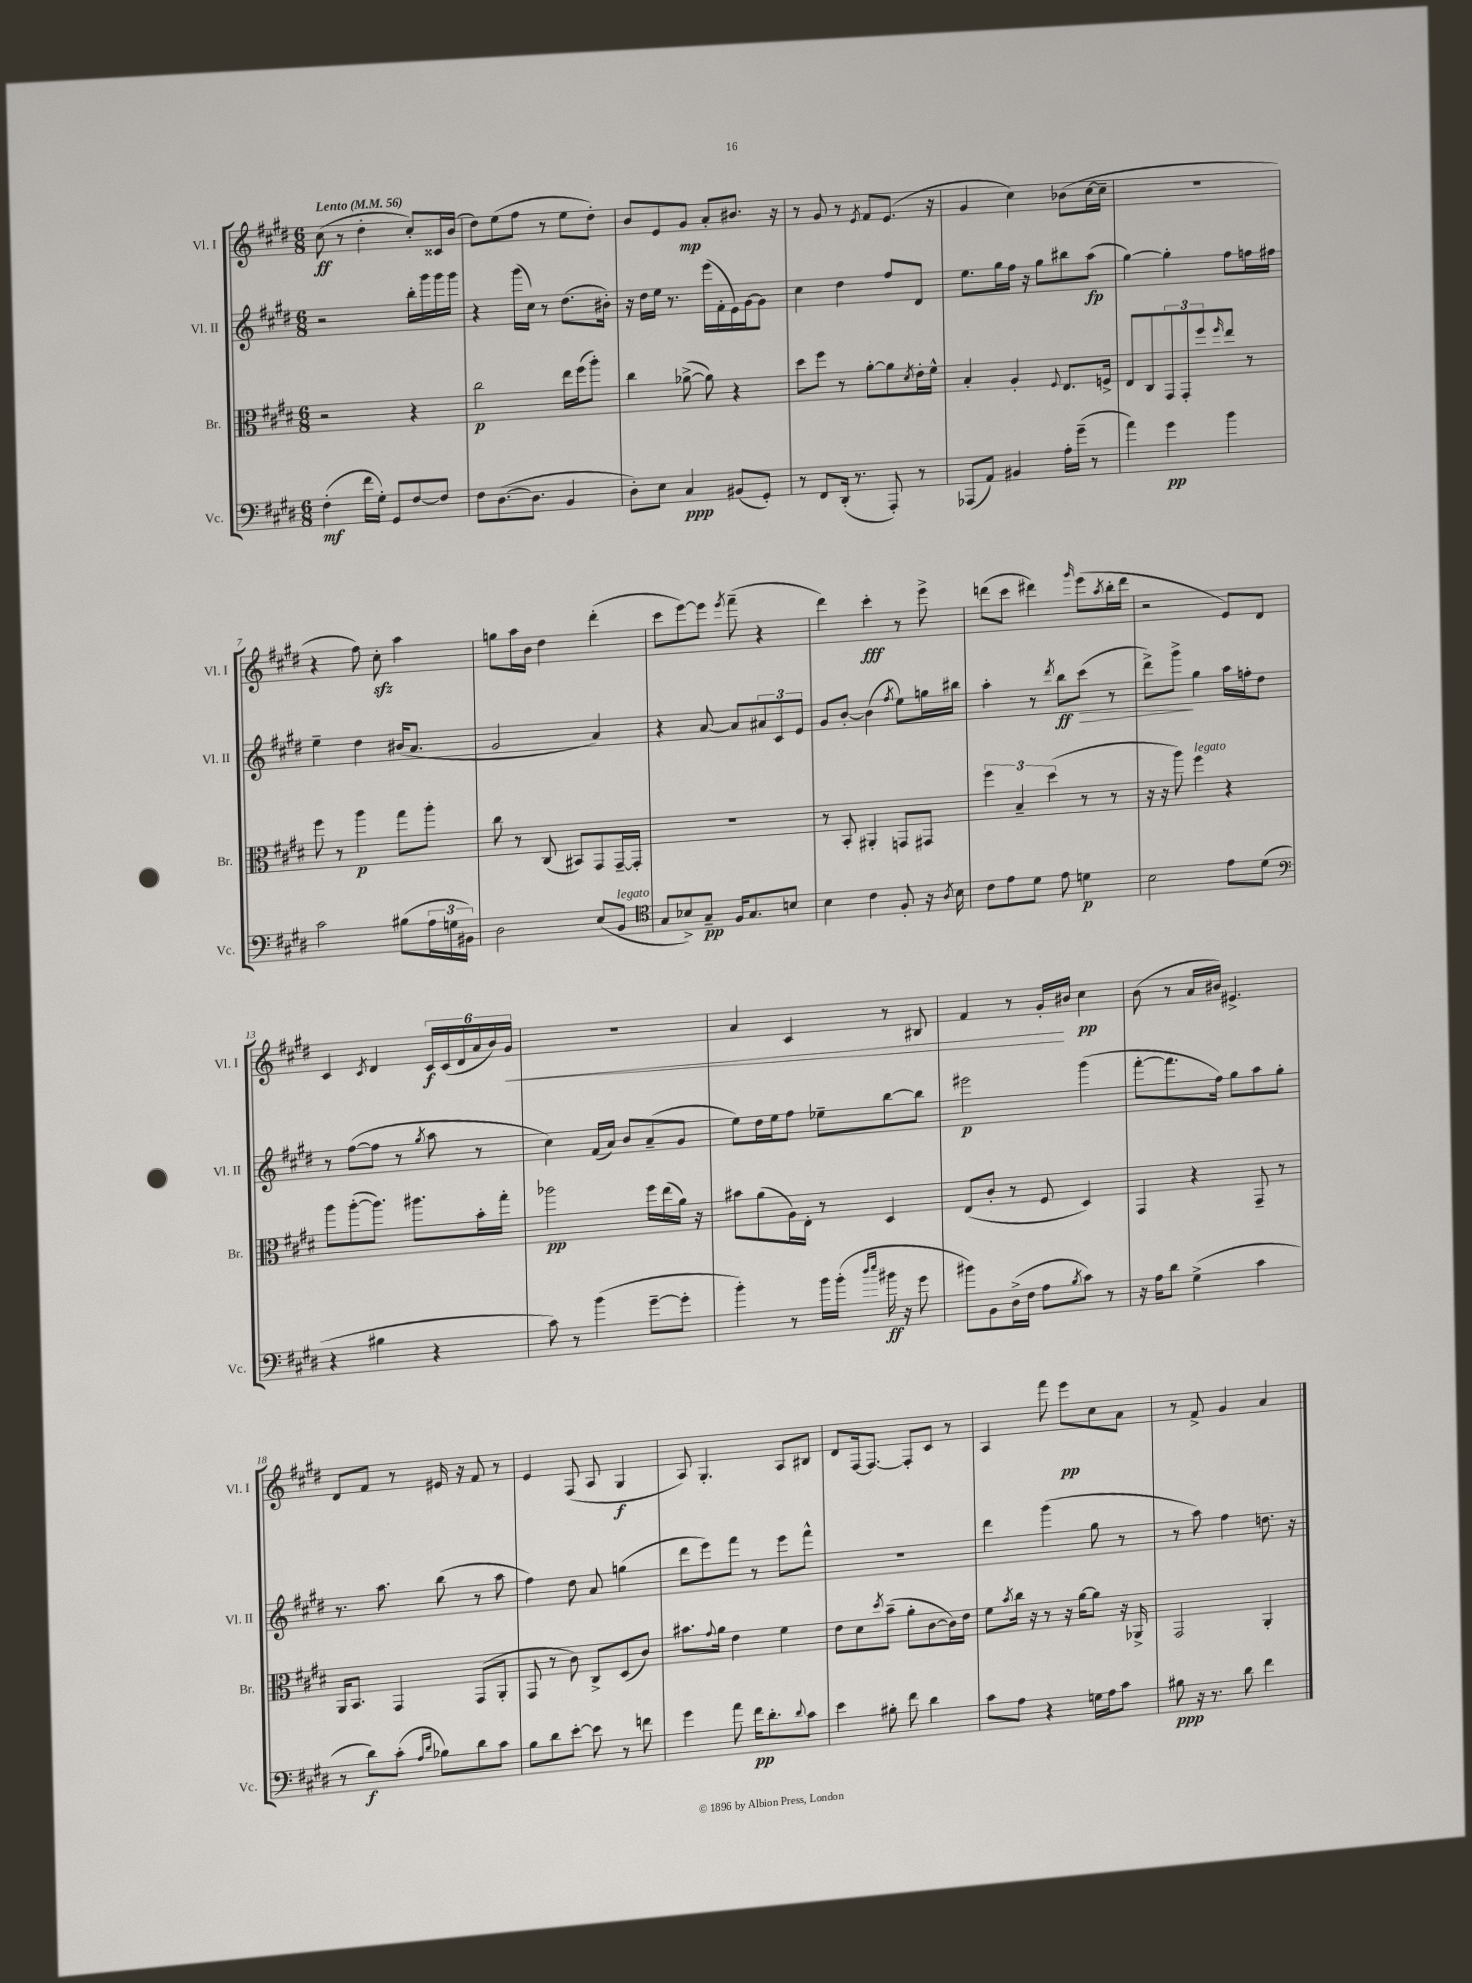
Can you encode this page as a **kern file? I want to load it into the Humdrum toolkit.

**kern	**dynam	**kern	**dynam	**kern	**dynam	**kern	**dynam
*part4	*part4	*part3	*part3	*part2	*part2	*part1	*part1
*staff4	*staff4	*staff3	*staff3	*staff2	*staff2	*staff1	*staff1
*I"Vc.	*	*I"Br.	*	*I"Vl. II	*	*I"Vl. I	*
*I'Vc.	*	*I'Br.	*	*I'Vl. II	*	*I'Vl. I	*
*clefF4	*	*clefC3	*	*clefG2	*	*clefG2	*
*k[f#c#g#d#]	*	*k[f#c#g#d#]	*	*k[f#c#g#d#]	*	*k[f#c#g#d#]	*
*M6/8	*	*M6/8	*	*M6/8	*	*M6/8	*
*MM56	*	*MM56	*	*MM56	*	*MM56	*
=1	=1	=1	=1	=1	=1	=1	=1
!	!	!	!	!	!	!LO:TX:a:B:t=Lento	!
(4F#'\	mf	2r	.	2r	.	(8cc#\	ff
.	.	.	.	.	.	8r	.
16f#\LL	.	.	.	.	.	4dd#'\	.
16G#'\JJ)	.	.	.	.	.	.	.
8GG#/L	.	.	.	.	.	.	.
[8F#/	.	4r	.	16bb'\LL	.	8cc#'/L)	.
.	.	.	.	16ggg#\	.	.	.
8F#/J]	.	.	.	16ggg#\	.	16c##X/L	.
.	.	.	.	16ggg#\JJ	.	(16b/JJ	.
=2	=2	=2	=2	=2	=2	=2	=2
8F#\L	.	2cc#\	p	4r	.	8dd#\L)	.
([8.D#\	.	.	.	.	.	(8ee\	.
.	.	.	.	(16ggg#\LL	.	8ff#\J	.
8.D#\J]	.	.	.	16cc#\JJ)	.	.	.
.	.	.	.	8r	.	8r	.
4BB/	.	16ee\LL	.	(8.dd#\L	.	8ee\L	.
.	.	(16ff#\J	.	.	.	.	.
.	.	8aa'\J)	.	.	.	8dd#'\J)	.
.	.	.	.	16b#X'\Jk)	.	.	.
=3	=3	=3	=3	=3	=3	=3	=3
8D#'\L)	.	4cc#\	.	16r	.	8b/L	.
.	.	.	.	16dd#\LL	.	.	.
8E\J	.	.	.	16ee\JJ	.	8e/	.
.	.	.	.	8.r	.	.	.
4C#/	ppp	([8a-X^\	.	.	.	8g#/J	mp
.	.	8a-\])	.	(16eee\LL	.	8a'/L	.
.	.	.	.	16f#'\	.	.	.
(8BB#X/L	.	4r	.	16e\)	.	8.b#X/J	.
.	.	.	.	[16g#\J	.	.	.
8GG#'/J)	.	.	.	8g#\J]	.	.	.
.	.	.	.	.	.	16r	.
=4	=4	=4	=4	=4	=4	=4	=4
8r	.	8dd#\L	.	4cc#\	.	8r	.
8FF#/L	.	8ff#\J	.	.	.	8g#/	.
(16DD#'/Jk	.	8r	.	4dd#\	.	8r	.
8.r	.	.	.	.	.	.	.
.	.	.	.	.	.	8qe/	.
.	.	[8a'\L	.	.	.	8f#/L	.
8AAA'/)	.	8a\]	.	8ff#/L	.	(8.e/J	.
.	.	8qd#/	.	.	.	.	.
8r	.	16e'\L	.	8d#/J	.	.	.
.	.	16f#^^\JJ	.	.	.	16r	.
=5	=5	=5	=5	=5	=5	=5	=5
(8AAA-X/L	.	4B'/	.	8.ee\L	.	4g#/	.
8AA/J)	.	.	.	.	.	.	.
.	.	.	.	16gg#\L	.	.	.
4BB#X/	.	4A'/	.	16ff#\JJ	.	4cc#\)	.
.	.	.	.	16r	.	.	.
.	.	.	.	8gg#\L	.	.	.
.	.	8qqF#/	.	.	.	.	.
16A'\LL	.	8.E/L	.	8bb#X\	.	(8b-X\L	.
(16g#~\JJ	.	.	.	.	.	.	.
8r	.	.	.	(8aa\J	fp	[16cc#\L	.
.	.	16Fn^/Jk	.	.	.	16cc#~\JJ]	.
=6	=6	=6	=6	=6	=6	=6	=6
4a\)	.	8E/L	.	[4gg#\)	.	2.r	.
.	.	8C#/	.	.	.	.	.
4g#\	pp	12GG#/	.	4gg#'\]	.	.	.
.	.	12GG#'/	.	.	.	.	.
.	.	12ff#/	.	.	.	.	.
.	.	16qqff#/	.	.	.	.	.
4b\	.	8ee/J	.	8ff#\L	.	.	.
.	.	8r	.	16ffn\L	.	.	.
.	.	.	.	16ff#X\JJ	.	.	.
!!LO:LB:g=z
=7	=7	=7	=7	=7	=7	=7	=7
2c#\	.	8ff#\	.	4ee~\	.	4r	.
.	.	8r	.	.	.	.	.
.	.	4aa\	p	4dd#\	.	8ff#\)	.
.	.	.	.	.	.	8cc#zz'\	.
(8B#X\L	.	8gg#\L	.	(16b#X/KL	.	4aa\	.
.	.	.	.	8.a/J	.	.	.
24A\L	.	8aa'\J	.	.	.	.	.
24Gn\	.	.	.	.	.	.	.
24BB#X\JJ)	.	.	.	.	.	.	.
=8	=8	=8	=8	=8	=8	=8	=8
2D#\	.	8cc#\	.	2g#/	.	8ggn\L	.
.	.	8r	.	.	.	16aa\L	.
.	.	.	.	.	.	16b\JJ	.
.	.	(8C#/	.	.	.	4dd#\	.
.	.	8BB#X/L)	.	.	.	.	.
(8E/L	.	8GG#/	.	4a/)	.	(4ddd#'\	.
!LO:TX:a:i:t=legato	!	!	!	!	!	!	!
8BB/J	.	[16GG#~/L	.	.	.	.	.
.	.	16GG#'/JJ]	.	.	.	.	.
=9	=9	=9	=9	=9	=9	=9	=9
*clefC4	*	*	*	*	*	*	*
8G#/L	.	2.r	.	4r	.	8ccc#\L	.
8B-X^/)	.	.	.	.	.	[8eee\)	.
8G#~/J	pp	.	.	[8a/	.	8eee\J]	.
.	.	.	.	.	.	8qeee/	.
16F#/KL	.	.	.	8a/L]	.	(8fff#~\	.
8.G#/	.	.	.	.	.	.	.
.	.	.	.	12a#X/	.	4r	.
.	.	.	.	12c#/	.	.	.
8Bn/J	.	.	.	.	.	.	.
.	.	.	.	12e/J	.	.	.
=10	=10	=10	=10	=10	=10	=10	=10
4B\	.	8r	.	8g#/L	.	4ddd#\)	.
.	.	8BB'/	.	[8b'/J	.	.	.
4c#\	.	4AA#X'/	.	(4b\]	.	4ccc#'\	fff
.	.	.	.	8qff#/	.	.	.
8F#'/	.	8GGn/L	.	8ee\L)	.	8r	.
16r	.	8GG#X/J	.	16ggn\L	.	8eee^\	.
8qA/	.	.	.	.	.	.	.
16B\	.	.	.	16bb#X\JJ	.	.	.
=11	=11	=11	=11	=11	=11	=11	=11
8c#\L	.	6ff#\	.	4aa'\	.	(8dddn\L	.
8e\	.	.	.	.	.	8ccc#\J	.
.	.	6B~/	.	.	.	.	.
8d#\J	.	.	.	8r	.	4ddd#X\)	.
.	.	(6dd#\	.	.	.	.	.
.	.	.	.	8qddd#/	.	.	.
8e\	.	.	.	8bb\L	ff	.	.
.	.	.	.	.	.	16qqggg#/	.
!	!	!	!	!	!LO:HP:b	!	!
4dn\	p	8r	.	(8ccc#\J	>	(8eee\L	.
.	.	.	.	.	.	8qaa/	.
.	.	8r	.	8r	.	16bb'\L	.
.	.	.	.	.	.	16ddd#\JJ	.
=12	=12	=12	=12	=12	=12	=12	=12
2B\	.	16r	.	8ddd#^\L)	.	2r	.
.	.	16r	.	.	.	.	.
.	.	8aa\)	.	8ggg#^\J	.	.	.
!	!	!LO:TX:a:i:t=legato	!	!	!	!	!
.	.	4ff#\	.	4gg#\	]	.	.
8e\L	.	4r	.	16aa\LL	.	8e/L)	.
.	.	.	.	16ffn'\J	.	.	.
(8d#\J	.	.	.	8dd#\J	.	8d#/J	.
!!LO:LB:g=z
=13	=13	=13	=13	=13	=13	=13	=13
*clefF4	*	*	*	*	*	*	*
4r	.	8aa\L	.	8r	.	4c#/	.
.	.	([8aa'\	.	([8ff#\L	.	.	.
.	.	.	.	.	.	8qc#/	.
4B#X\	.	8.aa\J])	.	8ff#\J]	.	4d#/	.
.	.	.	.	8r	.	.	.
.	.	8.aa#X\L	.	.	.	.	.
.	.	.	.	8qgg#/	.	.	.
4r	.	.	.	8aa\	.	24c#/LL	f
.	.	.	.	.	.	(24c#/	.
.	.	.	.	.	.	24d#/	.
.	.	16b'\L	.	8r	.	24a/	.
.	.	.	.	.	.	24b/)	.
.	.	16gg#'\JJ	.	.	.	.	.
!	!	!	!	!	!	!	!LO:HP:b
.	.	.	.	.	.	24g#/JJ	<
=14	=14	=14	=14	=14	=14	=14	=14
8c#\)	.	2aa-X\	pp	4cc#\)	.	2.r	.
8r	.	.	.	.	.	.	.
(4b\	.	.	.	(16f#/LL	.	.	.
.	.	.	.	16a/JJ)	.	.	.
.	.	.	.	8b/L	.	.	.
[8g#~\L	.	16ff#\LL	.	(8a~/	.	.	.
.	.	(16ee\	.	.	.	.	.
8g#'\J]	.	16a\JJ)	.	8g#/J	.	.	.
.	.	16r	.	.	.	.	.
=15	=15	=15	=15	=15	=15	=15	=15
4b'\)	.	8b#X\L	.	8ee\L)	.	4a/	.
.	.	(8a\	.	16dd#\L	.	.	.
.	.	.	.	16ee\J	.	.	.
8r	.	16A\L)	.	8ff#\J	.	4c#/	.
.	.	16E'\JJ	.	.	.	.	.
16b\LL	.	8r	.	8ee-X~\L	.	.	.
(16b'\JJ	.	.	.	.	.	.	.
16qqdd#/LL	.	.	.	.	.	.	.
16qqee/JJ	.	.	.	.	.	.	.
16b#X\	ff	4D#/	.	[8bb\	.	8r	.
16r	.	.	.	.	.	.	.
8g#\	.	.	.	8bb\J]	.	8B#X/	.
=16	=16	=16	=16	=16	=16	=16	=16
8b#X\L)	.	(8E/L	.	2eee#X\	p	4f#/	.
8BB\	.	8c#'/J	.	.	.	.	.
(16D#^\L	.	8r	.	.	.	8r	.
16F#\JJ	.	.	.	.	.	.	.
8A\L	.	8F#/	.	.	.	16g#'/LL	.
.	.	.	.	.	.	16b#X/JJ	[
8qB/	.	.	.	.	.	.	.
8c#\J)	.	4D#/)	.	(4ggg#\	.	4cc#\	pp
8r	.	.	.	.	.	.	.
=17	=17	=17	=17	=17	=17	=17	=17
16r	.	4GG#/	.	[8fff#'\L	.	(8b\	.
16A\KL	.	.	.	.	.	.	.
8d#\J	.	.	.	8.fff#\]	.	8r	.
(4G#^\	.	4r	.	.	.	16a/LL	.
.	.	.	.	16ff#\Jk)	.	16b#X/JJ)	.
.	.	.	.	8gg#\L	.	4.e#X^/	.
4c#\	.	8GG#~/	.	8aa\	.	.	.
.	.	8r	.	8gg#'\J	.	.	.
!!LO:LB:g=z
=18	=18	=18	=18	=18	=18	=18	=18
8r	.	16AA/KL	.	8.r	.	8d#/L	.
.	.	8.BB/J	.	.	.	.	.
8d#\L)	f	.	.	.	.	8f#/J	.
.	.	.	.	8.aa\	.	.	.
(8c#'\J	.	4GG#/	.	.	.	8r	.
16qqA/LL	.	.	.	.	.	.	.
16qqd#/JJ	.	.	.	.	.	.	.
8B-X\L)	.	.	.	(8bb\	.	16e#X/	.
.	.	.	.	.	.	16r	.
8d#\	.	(8GG#/L	.	8r	.	8f#/	.
8c#\J	.	8AA'/J	.	8aa\	.	8r	.
=19	=19	=19	=19	=19	=19	=19	=19
8B\L	.	8GG#/	.	4ff#\)	.	4e/	.
8d#\	.	8r	.	.	.	.	.
[8e'\J	.	8c#\)	.	8dd#\	.	(8F#/	.
8e\]	.	8C#^/L	.	8a/	.	8A/	.
8r	.	(8D#/	.	(4ggn\	.	4G#/	f
8fn\	.	8c#/J)	.	.	.	.	.
=20	=20	=20	=20	=20	=20	=20	=20
4g#\	.	8.b#X\L	.	8ddd#\L	.	8A/)	.
.	.	.	.	8eee\)	.	4.G#'/	.
.	.	8qqg#/	.	.	.	.	.
.	.	16a\Jk	.	.	.	.	.
8a\	.	4e\	.	8fff#\J	.	.	.
16f#\KL	pp	.	.	8r	.	.	.
8.d#'\	.	.	.	.	.	.	.
.	.	4f#\	.	8eee\L	.	8A/L	.
8qqd#/	.	.	.	.	.	.	.
8c#\J	.	.	.	8fff#^^\J	.	8B#X/J	.
=21	=21	=21	=21	=21	=21	=21	=21
4e\	.	8e\L	.	2.r	.	8d#/L	.
.	.	8d#\	.	.	.	[16F#/k	.
.	.	.	.	.	.	8.F#/J_	.
.	.	8qdd#/	.	.	.	.	.
8B#X'\	.	(8b~\J	.	.	.	.	.
8f#\	.	8a'\L	.	.	.	8F#'/L]	.
4d#\	.	[8c#\	.	.	.	8c#/J	.
.	.	16c#\L])	.	.	.	8r	.
.	.	16e\JJ	.	.	.	.	.
=22	=22	=22	=22	=22	=22	=22	=22
8c#\L	.	8f#\L	.	4ddd#\	.	4A/	.
.	.	8qb/	.	.	.	.	.
8A\J	.	16cc#\Jk	.	.	.	.	.
.	.	16r	.	.	.	.	.
4r	.	8r	.	(4ggg#\	.	8fff#\	.
.	.	16r	.	.	.	8eee\L	pp
.	.	[16a\KL	.	.	.	.	.
16Gn\LL	.	8a\J]	.	8gg#\	.	8cc#\	.
16A\J	.	.	.	.	.	.	.
8c#\J	.	16r	.	8r	.	8a\J	.
.	.	16AA-X^/	.	.	.	.	.
=23	=23	=23	=23	=23	=23	=23	=23
8B#X\	ppp	2GG#/	.	8r	.	8r	.
16r	.	.	.	8aa\)	.	8f#^/	.
8.r	.	.	.	.	.	.	.
.	.	.	.	4ff#\	.	4g#/	.
8d#\	.	.	.	.	.	.	.
4f#\	.	4AA'/	.	8.ddn\	.	4a/	.
.	.	.	.	16r	.	.	.
==	==	==	==	==	==	==	==
*-	*-	*-	*-	*-	*-	*-	*-
